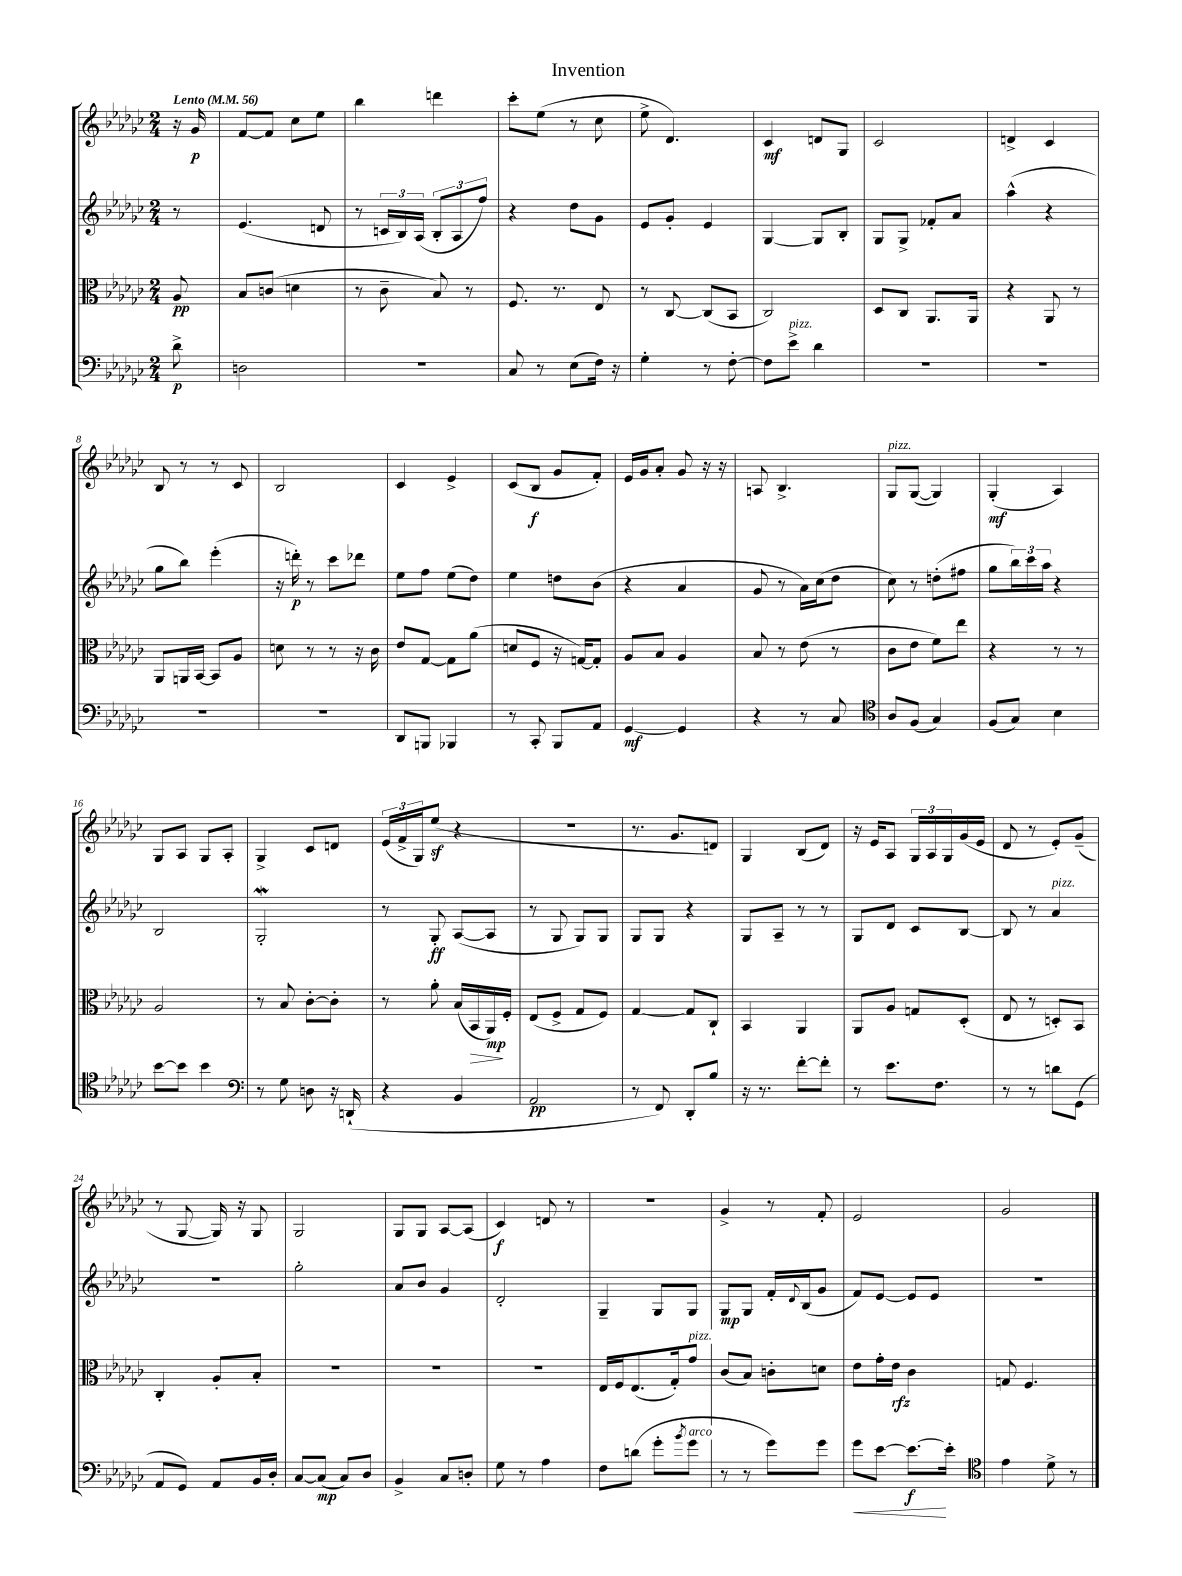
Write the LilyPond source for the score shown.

\header { title = "Invention" }
<<
\new StaffGroup <<
\new Staff = "s0" {
    \clef treble \key ges \major \numericTimeSignature \time 2/4 \partial 8 \tempo "Lento" 4 = 56
    r16 ges'16\p |
    f'8~ f'8 ces''8 ees''8 |
    bes''4 d'''4 |
    ces'''8-. ees''8( r8 ces''8 |
    ees''8-> des'4.) |
    ces'4\mf d'8 ges8 |
    ces'2 |
    d'4-> ces'4 |
    bes8 r8 r8 ces'8 |
    bes2 |
    ces'4 ees'4-> |
    ces'8( bes8\f ges'8 f'8-.) |
    ees'16 ges'16 aes'8-. ges'8 r16 r16 |
    a8 bes4.-> |
    ges8^\markup { \italic "pizz." } ges8~( ges4) |
    ges4-.\mf( aes4) |
    ges8 aes8 ges8 aes8-. |
    ges4-> ces'8 d'8 |
    \tuplet 3/2 { ees'16( f'16-> ges16) } ees''8\sf( r4 |
    r2 |
    r8. ges'8. d'8) |
    ges4 bes8( des'8) |
    r16 ees'16 aes8 \tuplet 3/2 { ges16 aes16 ges16 } ges'16( ees'16 |
    des'8 r8 ees'8-.) ges'8--( |
    r8 ges8~ ges16) r16 ges8 |
    ges2 |
    ges8 ges8 aes8~ aes8( |
    ces'4\f) d'8 r8 |
    r2 |
    ges'4-> r8 f'8-. |
    ees'2 |
    ges'2 \bar "|." |
}
\new Staff = "s1" {
    \clef treble \key ges \major \numericTimeSignature \time 2/4 \partial 8
    r8 |
    ees'4.( d'8 |
    r8 \tuplet 3/2 { c'16 bes16) aes16( } \tuplet 3/2 { bes8-. aes8 f''8) } |
    r4 des''8 ges'8 |
    ees'8 ges'8-. ees'4 |
    ges4~ ges8 bes8-. |
    ges8 ges8-> fes'8-. aes'8 |
    aes''4-^( r4 |
    ges''8 bes''8) ees'''4-.( |
    r16 d'''16-.\p) r8 ces'''8 des'''8 |
    ees''8 f''8 ees''8( des''8) |
    ees''4 d''8 bes'8( |
    r4 aes'4 |
    ges'8 r8 aes'16) ces''16( des''8 |
    ces''8) r8 d''8-.( fis''8 |
    ges''8 \tuplet 3/2 { bes''16) ces'''16 aes''16 } r4 |
    bes2 |
    ges2-.\mordent |
    r8 ges8-.\ff aes8~( aes8 |
    r8 ges8 ges8) ges8 |
    ges8 ges8 r4 |
    ges8 aes8-- r8 r8 |
    ges8 des'8 ces'8 bes8~ |
    bes8 r8 aes'4^\markup { \italic "pizz." } |
    R2 |
    ges''2-. |
    aes'8 bes'8 ges'4 |
    des'2-. |
    ges4-- ges8 ges8 |
    ges8\mp ges8 f'16-. \appoggiatura { des'8 } bes16( ges'8 |
    f'8) ees'8~ ees'8 ees'8 |
    R2 \bar "|." |
}
\new Staff = "s2" {
    \clef alto \key ges \major \numericTimeSignature \time 2/4 \partial 8
    aes8\pp |
    bes8 c'8( d'4 |
    r8 ces'8-- bes8) r8 |
    f8. r8. ees8 |
    r8 ces8~ ces8( bes,8 |
    ces2) |
    des8 ces8 aes,8. aes,16 |
    r4 aes,8 r8 |
    aes,8 a,16 bes,16~ bes,8 aes8 |
    d'8 r8 r8 r16 ces'16 |
    ees'8 ges8~ ges8 aes'8( |
    d'8 f8 r16 g16~) g8-. |
    aes8 bes8 aes4 |
    bes8 r8 ees'8( r8 |
    ces'8 ees'8 f'8) ees''8 |
    r4 r8 r8 |
    aes2 |
    r8 bes8 ces'8~-. ces'8-. |
    r8 aes'8-. bes16( bes,16\> aes,16\mp\!) f16-. |
    ees8( f8-> ges8 f8) |
    ges4~ ges8 ces8-! |
    bes,4 aes,4 |
    aes,8 aes8 g8 des8-.( |
    ees8 r8 d8-.) bes,8 |
    ces4-. aes8-. bes8-. |
    R2 |
    R2 |
    R2 |
    ees16 f16 ees8.( ges16-.) ges'8^\markup { \italic "pizz." } |
    ces'8( bes8) c'8-. d'8 |
    ees'8 ges'16-. ees'16\rfz ces'4 |
    g8 f4. \bar "|." |
}
\new Staff = "s3" {
    \clef bass \key ges \major \numericTimeSignature \time 2/4 \partial 8
    des'8->\p |
    d2 |
    R2 |
    ces8 r8 ees8( f16) r16 |
    ges4-. r8 f8~-. |
    f8 ees'8->^\markup { \italic "pizz." } des'4 |
    R2 |
    R2 |
    R2 |
    R2 |
    des,8 b,,8 bes,,4 |
    r8 ces,8-. bes,,8 aes,8 |
    ges,4~\mf ges,4 |
    r4 r8 ces8 |
    \clef tenor aes8 f8( ges4) |
    f8( ges8) bes4 |
    bes'8~ bes'8 bes'4 |
    \clef bass r8 ges8 d8 r16 d,16-!( |
    r4 bes,4 |
    aes,2\pp |
    r8 f,8) des,8-. bes8 |
    r16 r8. f'8~-. f'8-. |
    r8 ees'8. f8. |
    r8 r8 d'8 ges,8( |
    aes,8 ges,8) aes,8 bes,16 des16-. |
    ces8~ ces8\mp( ces8) des8 |
    bes,4-> ces8 d8-. |
    ges8 r8 aes4 |
    f8 d'8( ges'8-. \acciaccatura { bes'8 } ges'8^\markup { \italic "arco" } |
    r8 r8 ges'8) ges'8 |
    ges'8\< ees'8~ ees'8.~\f\! ees'16-. |
    \clef tenor ees'4 des'8-> r8 \bar "|." |
}
>>
>>
